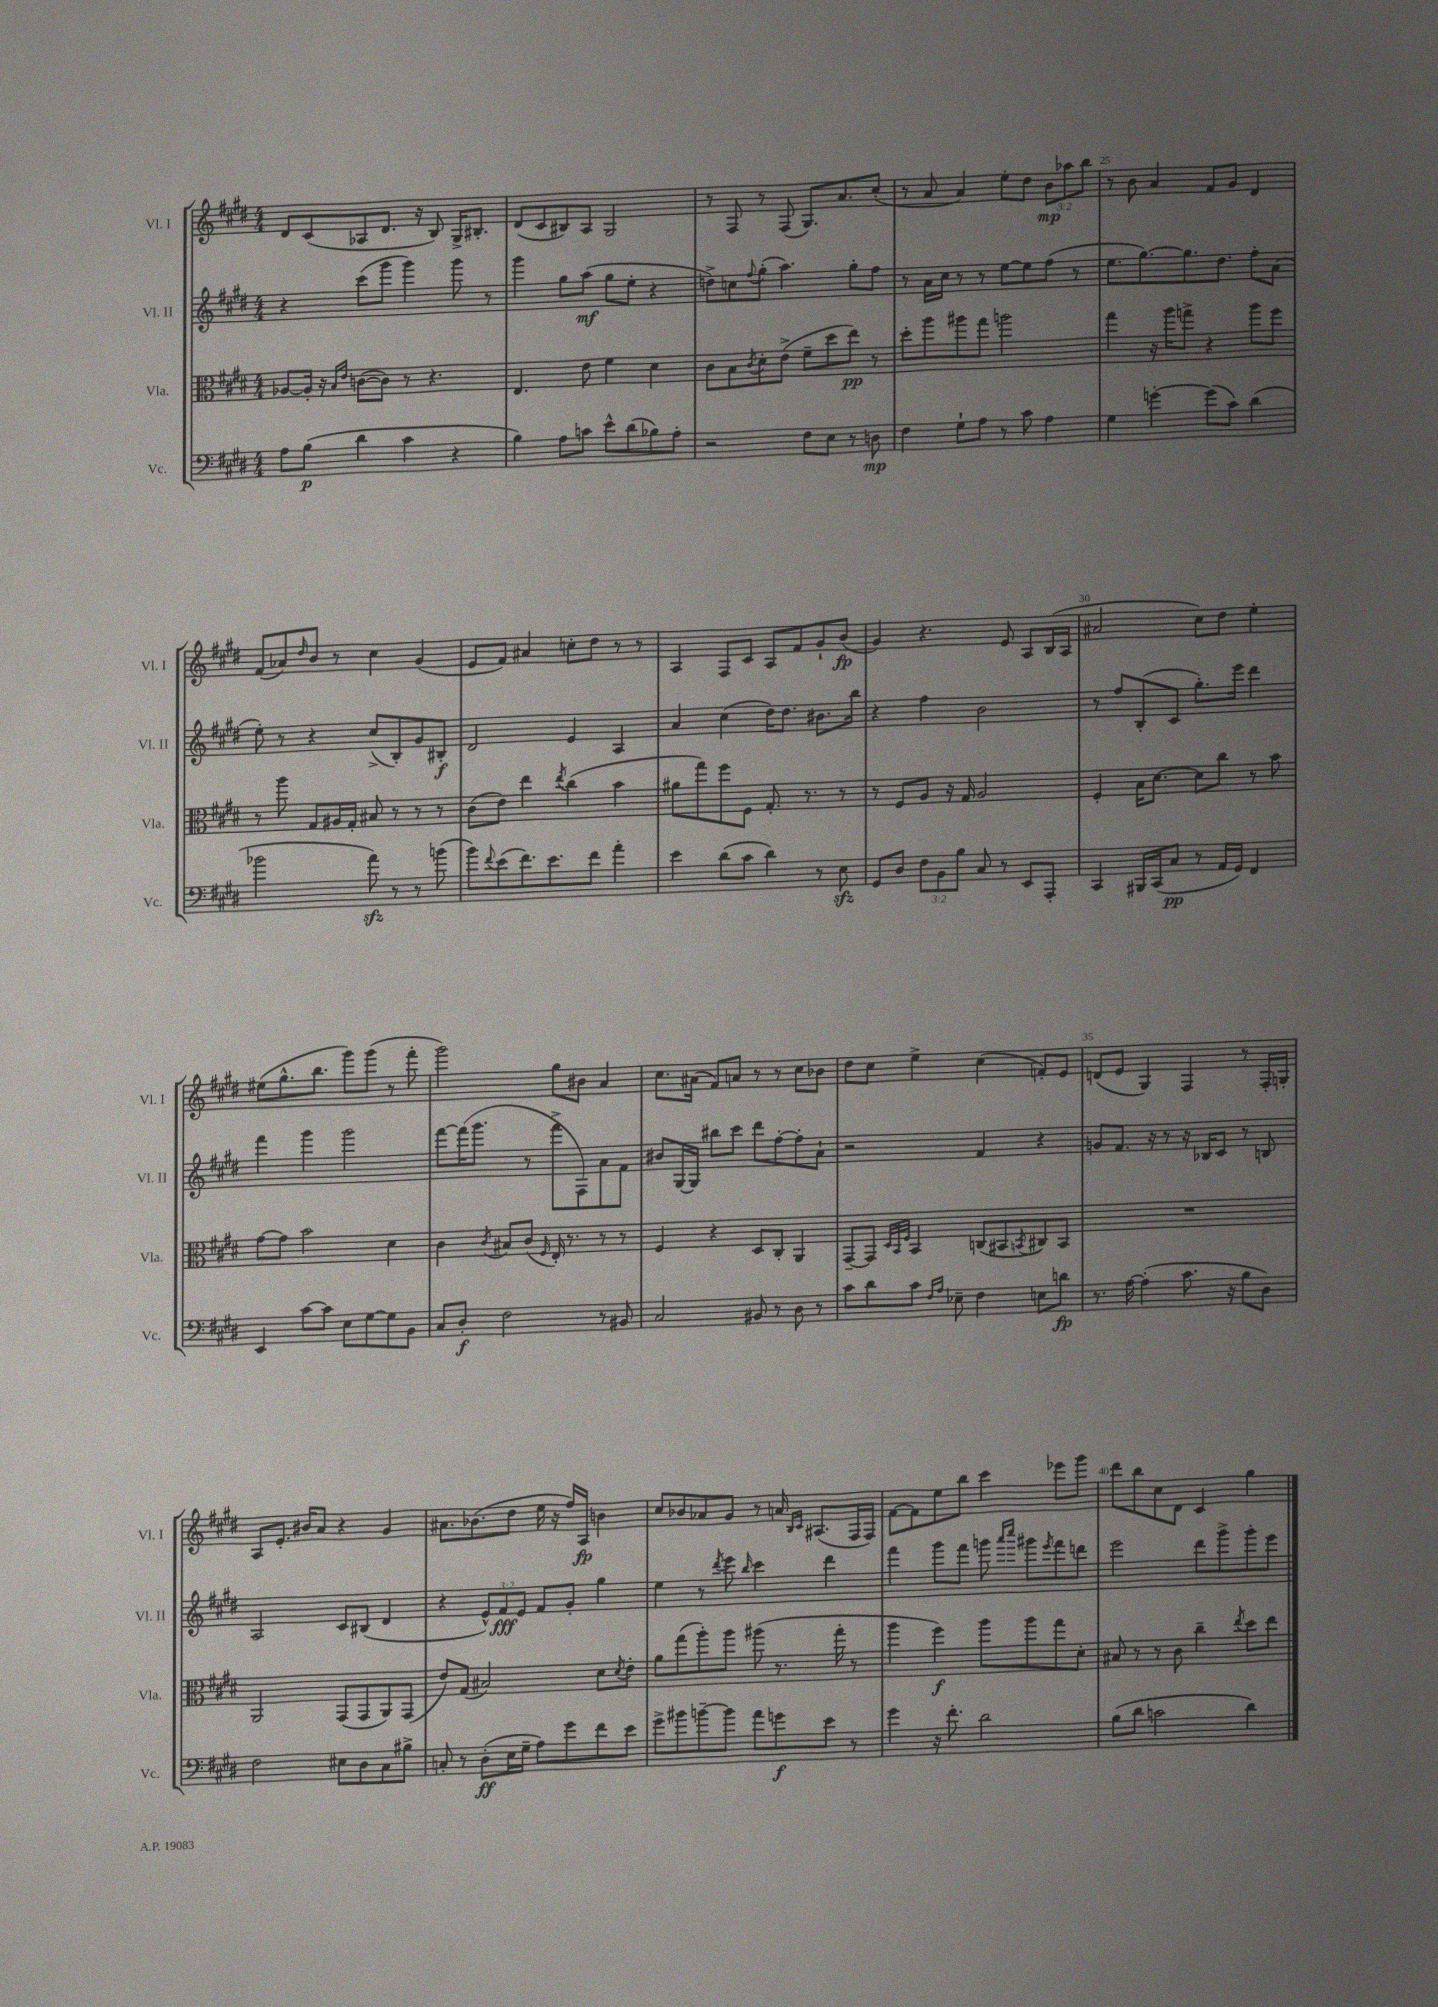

**kern	**dynam	**kern	**dynam	**kern	**dynam	**kern	**dynam
*part4	*part4	*part3	*part3	*part2	*part2	*part1	*part1
*staff4	*staff4	*staff3	*staff3	*staff2	*staff2	*staff1	*staff1
*I"Vc.	*	*I"Vla.	*	*I"Vl. II	*	*I"Vl. I	*
*I'Vc.	*	*I'Vla.	*	*I'Vl. II	*	*I'Vl. I	*
*clefF4	*	*clefC3	*	*clefG2	*	*clefG2	*
*k[f#c#g#d#]	*	*k[f#c#g#d#]	*	*k[f#c#g#d#]	*	*k[f#c#g#d#]	*
*M4/4	*	*M4/4	*	*M4/4	*	*M4/4	*
=21	=21	=21	=21	=21	=21	=21	=21
8A\L	.	[8A-X/L	.	4r	.	8d#/L	.
(8B\J	p	16A-'/Jk]	.	.	.	(8c#/	.
.	.	16r	.	.	.	.	.
.	.	16qqB/LL	.	.	.	.	.
.	.	16qqe/JJ	.	.	.	.	.
4d#\	.	([8cn\L	.	(8ccc#\L	.	8A-X/	.
.	.	8c\J])	.	8ggg#\J	.	8.d#/J	.
4c#\	.	8r	.	4ggg#\)	.	.	.
.	.	.	.	.	.	16r	.
.	.	4.r	.	.	.	8B/)	.
4r	.	.	.	8ggg#\	.	16G#^/KL	.
.	.	.	.	.	.	8.B#X'/J	.
.	.	.	.	8r	.	.	.
=22	=22	=22	=22	=22	=22	=22	=22
4B\)	.	4.E/	.	4ggg#\	.	(8d#/L	.
.	.	.	.	.	.	8c#/	.
8A\L	.	.	.	8gg#\L	.	8B#X/)	.
8cn\J	.	8e\	.	(8aa\J	mf	8A/J	.
8e^^\L	.	4f#\	.	8gg#\L	.	2G#/	.
(8d#\	.	.	.	8ee'\J	.	.	.
8B-X\)	.	4d#\	.	4r	.	.	.
8A'\J	.	.	.	.	.	.	.
=23	=23	=23	=23	=23	=23	=23	=23
2r	.	8c#\L	.	8ddn^\L)	.	8r	.
.	.	8B\	.	8ccn\	.	8F#/	.
.	.	8qc#/	.	8qqff#/	.	.	.
.	.	8d#'\	.	(8gg#'\J	.	8r	.
.	.	(8e^\J	.	4.aa\)	.	(8F#/	.
8F#\L	.	8f#~\L	.	.	.	8.G#/L)	.
8E\J	.	8dd#\	.	.	.	.	.
.	.	.	.	.	.	8.a/	.
8r	.	8ee\J)	pp	8gg#'\L	.	.	.
8Dn\	mp	8r	.	8ff#\J	.	(8cc#'/J	.
=24	=24	=24	=24	=24	=24	=24	=24
4F#\	.	8dd#'\L	.	8r	.	8r	.
.	.	8aa\	.	16a\LL	.	8a/	.
.	.	.	.	16cc#\JJ	.	.	.
8G#`\L	.	8aa#X\	.	8r	.	4a/)	.
8A\J	.	8gg#\J	.	8r	.	.	.
8r	.	2aan\	.	[8ee\L	.	8ee'\L	.
8c#\	.	.	.	8ee\]	.	8dd#\J	.
4A\	.	.	.	(8ff#\J	.	12b\L	mp
.	.	.	.	.	.	12aa-X\	.
.	.	.	.	8r	.	.	.
.	.	.	.	.	.	12bb\J	.
=25	=25	=25	=25	=25	=25	=25	=25
4G#\	.	4gg#\	.	8.ee\L	.	8r	.
.	.	.	.	.	.	8b\	.
.	.	.	.	[8.gg#\)	.	.	.
[4gn'\	.	16r	.	.	.	4a/	.
.	.	16aa\KL	.	.	.	.	.
.	.	8ggn^\J	.	8.gg#\]	.	.	.
(8g\L]	.	4r	.	.	.	8f#/L	.
.	.	.	.	8.dd#\J	.	.	.
8c#\J)	.	.	.	.	.	8g#/J	.
(4d#\	.	8aa\L	.	8ff#'\L	.	4d#/	.
.	.	8ff#\J	.	(8a\J	.	.	.
!!LO:LB:g=z
=26	=26	=26	=26	=26	=26	=26	=26
2b-X\	.	8r	.	8ee'\)	.	(8f#/L	.
.	.	8aa\	.	8r	.	8a-X/)	.
.	.	.	.	.	.	16qqdd#/	.
.	.	8G#/L	.	4r	.	8b/J	.
.	.	16A#X/L	.	.	.	8r	.
.	.	16G#'/JJ	.	.	.	.	.
8azz\)	.	8B#X/	.	(8cc#^/L	.	4cc#\	.
8r	.	8r	.	8B'/)	.	.	.
8r	.	8r	.	8g#/	.	(4g#/	.
(8bn\	.	8r	.	8B#X'/J	f	.	.
=27	=27	=27	=27	=27	=27	=27	=27
8b\L)	.	(8c#\L	.	2d#/	.	8e/L	.
8qqf#/	.	.	.	.	.	.	.
(8e\	.	8e\J)	.	.	.	8f#/J)	.
8.f#\)	.	4ee\	.	.	.	4a#X/	.
8.e\	.	.	.	.	.	.	.
.	.	8qee/	.	.	.	.	.
.	.	(4cc#\	.	4e/	.	8ccn'\L	.
8f#\J	.	.	.	.	.	8dd#\J	.
4a'\	.	4b\	.	4A/	.	8r	.
.	.	.	.	.	.	8r	.
=28	=28	=28	=28	=28	=28	=28	=28
4e\	.	8a#X\L	.	4a/	.	4A/	.
.	.	8gg#\)	.	.	.	.	.
(8d#\L	.	8ff#\	.	(4cc#\	.	8F#/L	.
8c#\J	.	8F#\J	.	.	.	8c#/J	.
4d#\)	.	8.G#'/	.	16dd#\KL)	.	8A/L	.
.	.	.	.	8.dd#\J	.	.	.
.	.	.	.	.	.	8f#/	.
.	.	8.r	.	.	.	.	.
8r	.	.	.	8.b#X\L	.	8g#`/	.
8Ezz\	.	8r	.	.	.	(8b/J	fp
.	.	.	.	16bb\Jk	.	.	.
=29	=29	=29	=29	=29	=29	=29	=29
8GG#/L	.	8r	.	4r	.	4g#/)	.
8D#/J	.	8F#/L	.	.	.	.	.
12F#\L	.	8A/J	.	4ff#\	.	4.r	.
12BB\	.	.	.	.	.	.	.
.	.	16r	.	.	.	.	.
12B\J	.	.	.	.	.	.	.
.	.	16G#/	.	.	.	.	.
8C#/	.	2A/	.	2b\	.	.	.
8r	.	.	.	.	.	8e/	.
8EE/L	.	.	.	.	.	8A/L	.
8AAA'/J	.	.	.	.	.	(16B/L	.
.	.	.	.	.	.	16A/JJ	.
=30	=30	=30	=30	=30	=30	=30	=30
4CC#/	.	4F#'/	.	8r	.	2a#X/	.
.	.	.	.	8ff#/L	.	.	.
16BBB#X/LL	.	16B\KL	.	(8B'/	.	.	.
(16CC#/J	.	[8.d#\J	.	.	.	.	.
8C#/J	pp	.	.	8c#/J	.	.	.
8r	.	8d#\L]	.	8.gg#'\L)	.	8cc#\L)	.
16AA/LL	.	8cc#\J	.	.	.	8dd#\J	.
16GG#/JJ)	.	.	.	16eee\Jk	.	.	.
4FF#/	.	8r	.	4ddd#\	.	4ee'\	.
.	.	8b\	.	.	.	.	.
!!LO:LB:g=z
=31	=31	=31	=31	=31	=31	=31	=31
4EE/	.	[8g#\L	.	4fff#\	.	(8ee#X\L	.
.	.	8g#\J]	.	.	.	8.gg#^^\	.
[8c#\L	.	2b\	.	4ggg#\	.	.	.
.	.	.	.	.	.	8.bb\J	.
8c#\J]	.	.	.	.	.	.	.
8E\L	.	.	.	2ggg#\	.	8ggg#\L)	.
[8G#\	.	.	.	.	.	(8ggg#\J	.
8G#\]	.	4d#\	.	.	.	8r	.
8BB\J	.	.	.	.	.	8fff#'\	.
=32	=32	=32	=32	=32	=32	=32	=32
8C#/L	.	4c#\	.	[8fff#\L	.	2ggg#\)	.
8D#'/J	f	.	.	(16fff#\K]	.	.	.
.	.	.	.	8.ggg#\J	.	.	.
.	.	8qc#/	.	.	.	.	.
2F#\	.	8B#X/L	.	.	.	.	.
.	.	(8c#/J	.	8r	.	.	.
.	.	16qqF#/	.	.	.	.	.
.	.	16E'/)	.	8fff#^\L	.	8gg#\L	.
.	.	8.r	.	.	.	.	.
.	.	.	.	8F#\)	.	8b#X\J	.
8r	.	8r	.	8a\	.	4a/	.
8BB#X/	.	8r	.	8f#\J	.	.	.
=33	=33	=33	=33	=33	=33	=33	=33
2C#/	.	4F#/	.	8b#X/L	.	8.cc#\L	.
.	.	.	.	[16G#/L	.	.	.
.	.	.	.	16G#/JJ]	.	(16a#X\Jk	.
.	.	4r	.	8bb#X\L	.	8f#/L)	.
.	.	.	.	8ccc#\J	.	8an/J	.
8BB#X/	.	8D#/L	.	8ddd#\L	.	8r	.
8r	.	8C#'/J	.	[8ff#'\	.	8r	.
8D#\	.	4AA/	.	8ff#'\]	.	8cc#\L	.
8r	.	.	.	8a`\J	.	8b-X\J	.
=34	=34	=34	=34	=34	=34	=34	=34
8c#\L	.	[8GG#~/L	.	2r	.	8dd#\L	.
8d#\	.	8GG#/J]	.	.	.	8cc#\J	.
.	.	32qqD#/LLL	.	.	.	.	.
.	.	32qqBB/	.	.	.	.	.
.	.	32qqF#/JJJ	.	.	.	.	.
8c#\J	.	4BB/	.	.	.	4ee^\	.
16qqF#/LL	.	.	.	.	.	.	.
16qqA/JJ	.	.	.	.	.	.	.
8E-X~\	.	.	.	.	.	.	.
4F#\	.	(8Cn/L	.	4f#/	.	(4cc#\	.
.	.	8BB#X/	.	.	.	.	.
.	.	8qBBn/	.	.	.	.	.
8En\L	.	8C#X/)	.	4r	.	8fn'/L)	.
8dn\J	fp	8BB/J	.	.	.	8e/J	.
=35	=35	=35	=35	=35	=35	=35	=35
8.r	.	1r	.	8gn/L	.	(8dn/L	.
.	.	.	.	8.f#/J	.	8e/J	.
[16A\	.	.	.	.	.	.	.
(4A'\]	.	.	.	.	.	4G#/)	.
.	.	.	.	16r	.	.	.
.	.	.	.	8r	.	.	.
8.c#\	.	.	.	16r	.	4F#/	.
.	.	.	.	16B-X/KL	.	.	.
.	.	.	.	8c#/J	.	.	.
16r	.	.	.	.	.	.	.
8B\L	.	.	.	8r	.	8r	.
8D#\J)	.	.	.	8Bn/	.	16F#'/LL	.
.	.	.	.	.	.	16Gn'/JJ	.
!!LO:LB:g=z
=36	=36	=36	=36	=36	=36	=36	=36
2F#\	.	2AA/	.	2A/	.	8A/L	.
.	.	.	.	.	.	8.e'/J	.
.	.	.	.	.	.	16b#X/KL	.
.	.	.	.	.	.	8a/J	.
8E#X\L	.	(8GG#/L	.	8c#/L	.	4r	.
8D#\	.	8GG#/	.	(8B#X/J	.	.	.
8C#\	.	8AA/)	.	4d#/	.	4g#/	.
8B#X^\J	.	(8GG#/J	.	.	.	.	.
=37	=37	=37	=37	=37	=37	=37	=37
8Cn'/	.	8e/L)	.	4r	.	8.a#X\L	.
8r	.	(8G#/J	.	.	.	.	.
.	.	.	.	.	.	(8.b-X\	.
(8D#'\L	ff	2B#X/)	.	12e^^/L)	.	.	.
.	.	.	.	12f#/	fff	.	.
16E\L	.	.	.	.	.	8dd#\J	.
.	.	.	.	12e/J	.	.	.
16G#~\JJ	.	.	.	.	.	.	.
8A\L)	.	.	.	8f#/L	.	16ee\	.
.	.	.	.	.	.	16r	.
8g#\	.	.	.	8g#'/J	.	16ff#/LL)	.
.	.	.	.	.	.	16A/JJ	fp
8f#\	.	8d#\L	.	4gg#\	.	4bn\	.
.	.	8qd#/	.	.	.	.	.
8e\J	.	8e'\J	.	.	.	.	.
=38	=38	=38	=38	=38	=38	=38	=38
8g#^\L	.	8a\L	.	4ee\	.	8cc#/L	.
8b#X\	.	(8gg#\	.	.	.	8b-X/	.
[8bn~\	.	8aa'\)	.	8r	.	8a-X/	.
.	.	.	.	8qddd#/	.	.	.
8b\J]	.	8aa\J	.	8eee\	.	8g#/J	.
.	.	.	.	16qqbb/	.	.	.
8a\L	.	(8aa#X\	.	4ccc#\	.	8r	.
8gn\	f	8.r	.	.	.	16an/	.
.	.	.	.	.	.	16qqB/LL	.
.	.	.	.	.	.	16qqc#/JJ	.
.	.	.	.	.	.	(8.A#X/L	.
8e\J	.	.	.	4ddd#\	.	.	.
.	.	16gg#'\	.	.	.	.	.
8r	.	8r	.	.	.	16F#/L	.
.	.	.	.	.	.	16F#/JJ)	.
=39	=39	=39	=39	=39	=39	=39	=39
4g#\	.	4aa\	.	4fff#\	.	[8f#\L	.
.	.	.	.	.	.	8f#\]	.
16r	.	4ff#\)	f	8ggg#\L	.	8ee\	.
8.f#'\	.	.	.	.	.	.	.
.	.	.	.	8fff#\J	.	8bb\J	.
2d#\	.	8aa\L	.	8gggn\	.	4ccc#\	.
.	.	.	.	16qqaaa/LL	.	.	.
.	.	.	.	16qqcccc#/JJ	.	.	.
.	.	8aa\	.	8ggg#X\L	.	.	.
.	.	.	.	8qeee/	.	.	.
.	.	8gg#\	.	8fff#\	.	8eee-X\L	.
.	.	8d#'\J	.	8dddn\J	.	8ggg#\J	.
=40	=40	=40	=40	=40	=40	=40	=40
(8B\L	.	8B#X/	.	2eee\	.	8ddd#\L	.
8d#\J	.	8r	.	.	.	8bb\	.
2cn\	.	8r	.	.	.	8cc#\	.
.	.	8c#\	.	.	.	8d#\J	.
.	.	4cc#~\	.	8ddd#\L	.	4c#/	.
.	.	.	.	8ggg#^\	.	.	.
.	.	8qee/	.	.	.	.	.
4d#\)	.	8dd#\L	.	8ggg#'\	.	4gg#\	.
.	.	8ee\J	.	8eee\J	.	.	.
==	==	==	==	==	==	==	==
*-	*-	*-	*-	*-	*-	*-	*-
